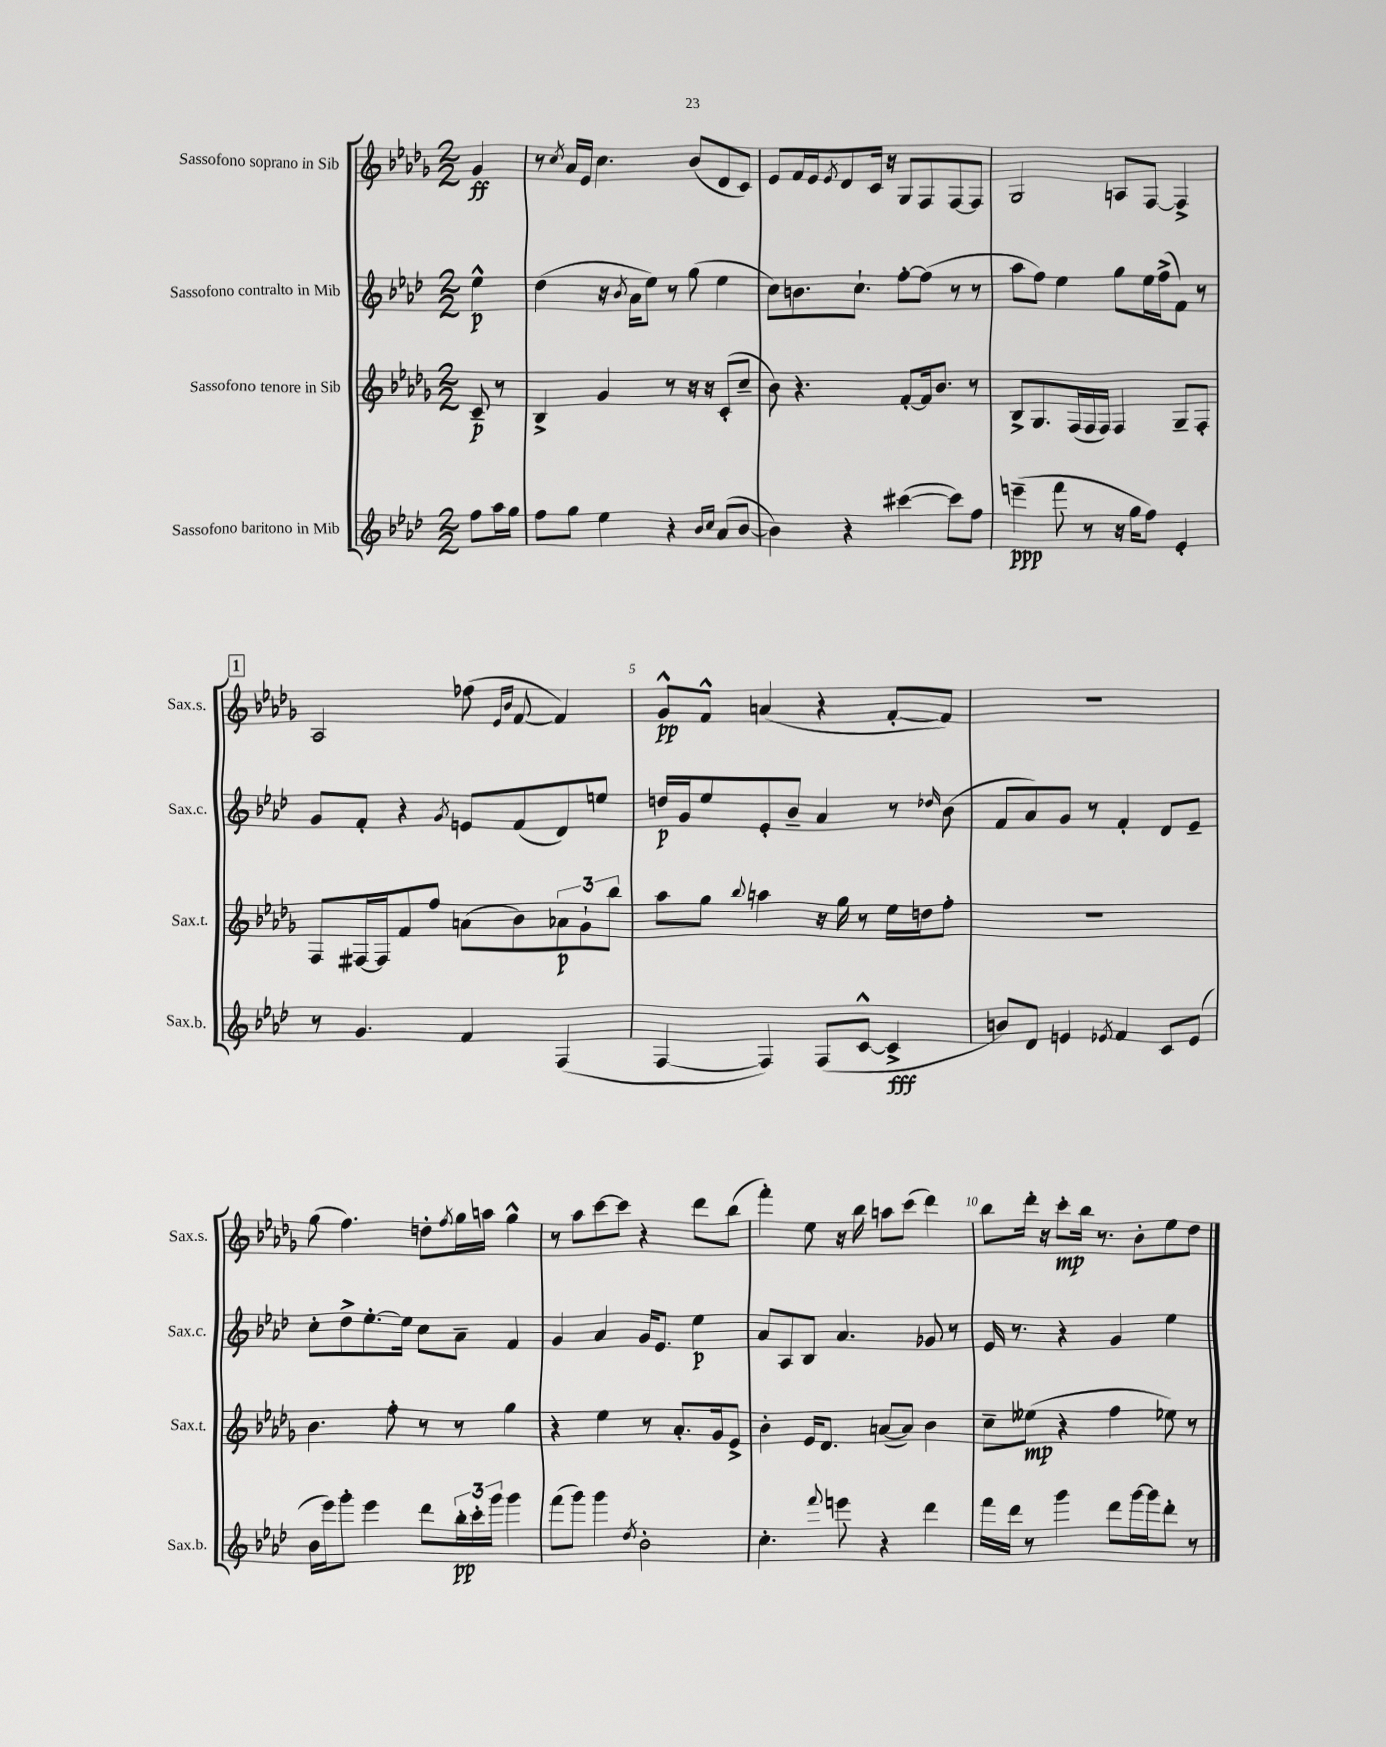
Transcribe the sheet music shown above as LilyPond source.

<<
\new StaffGroup <<
\new Staff = "s0" \with { instrumentName = "Sassofono soprano in Sib" shortInstrumentName = "Sax.s." } {
    \clef treble \key des \major \numericTimeSignature \time 2/2 \partial 4
    ges'4\ff |
    r8 \acciaccatura { c''8 } aes'16 ees'16 c''4. bes'8( des'8 c'8) |
    ees'8 f'16 ees'16 \acciaccatura { ees'8 } des'8 c'16 r16 ges8 f8 f8~ f8 |
    ges2 a8 f8~ f4-> |
    \mark \markup { \box "1" } aes2 fes''8( \grace { ees'16 bes'16 } f'8~ f'4) |
    ges'8-^\pp f'8-^ a'4( r4 f'8~-. f'8) |
    R1 |
    ges''8( f''4.) d''8-. \acciaccatura { f''8 } ges''16 a''16 ges''4-^ |
    r8 aes''8 c'''8~ c'''8 r4 des'''8 bes''8( |
    f'''4-.) ees''8 r16 bes''16 a''8 c'''8( des'''4) |
    bes''8 des'''16-. r16 c'''8-.\mp bes''16 r8. bes'8-. ees''8 des''8 \bar "|." |
}
\new Staff = "s1" \with { instrumentName = "Sassofono contralto in Mib" shortInstrumentName = "Sax.c." } {
    \clef treble \key aes \major \numericTimeSignature \time 2/2 \partial 4
    ees''4-^\p |
    des''4( r16 \acciaccatura { bes'8 } aes'16 ees''8) r8 g''8( ees''4 |
    c''8) b'8. c''8.-! f''8~-. f''8( r8 r8 |
    aes''8 f''8) ees''4 g''8 ees''16 f''16->( f'8) r8 |
    \mark \markup { \box "1" } g'8 f'8-. r4 \acciaccatura { g'8 } e'8 f'8( des'8) e''8 |
    d''16\p g'16 ees''8 ees'8-. bes'8-- aes'4 r8 \grace { des''16 } bes'8( |
    f'8 aes'8) g'8 r8 f'4-. des'8 ees'8-- |
    c''8-. des''8-> ees''8.~-. ees''16 c''8 aes'8-- f'4 |
    g'4 aes'4 g'16 ees'8. ees''4\p |
    aes'8 aes8 bes8 aes'4. ges'8 r8 |
    ees'16 r8. r4 g'4 ees''4 \bar "|." |
}
\new Staff = "s2" \with { instrumentName = "Sassofono tenore in Sib" shortInstrumentName = "Sax.t." } {
    \clef treble \key des \major \numericTimeSignature \time 2/2 \partial 4
    c'8--\p r8 |
    bes4-> ges'4 r8 r16 r16 c'8-.( c''8-- |
    bes'8) r4. f'8~-. f'16 bes'8. r8 |
    bes8-> ges8. f16( f16 f16) f4 ges8-- f8-. |
    \mark \markup { \box "1" } f8 fis16~ fis16 f'8 f''8 a'8( bes'8) \tuplet 3/2 { aes'8\p ges'8-! bes''8 } |
    aes''8 ges''8 \appoggiatura { bes''8 } a''4 r16 ges''16 r8 ees''16 d''16 f''8-. |
    R1 |
    bes'4. f''8-. r8 r8 ges''4 |
    r4 ees''4 r8 aes'8.-. ges'16 ees'8-> |
    bes'4-. ees'16 des'8. a'8~( a'8) bes'4 |
    c''8-- eeses''8\mp( r4 f''4 ees''8) r8 \bar "|." |
}
\new Staff = "s3" \with { instrumentName = "Sassofono baritono in Mib" shortInstrumentName = "Sax.b." } {
    \clef treble \key aes \major \numericTimeSignature \time 2/2 \partial 4
    f''8 aes''16 g''16 |
    f''8 g''8 ees''4 r4 \grace { bes'16 c''16 } aes'8( bes'8~ |
    bes'4) r4 cis'''4~( cis'''8) f''8 |
    e'''4--\ppp( f'''8 r8 r16 g''16 f''8) ees'4-. |
    \mark \markup { \box "1" } r8 g'4. f'4 f4( |
    f4~ f4) f8( c'8~-^ c'4->\fff |
    b'8) des'8 e'4 \acciaccatura { ees'8 } f'4 c'8 ees'8( |
    bes'16 ees'''16) g'''8-. ees'''4 des'''8 \tuplet 3/2 { bes''16-.\pp c'''16-. g'''16 } g'''4 |
    f'''8( g'''8) g'''4 \acciaccatura { des''8 } bes'2-. |
    c''4.-. \appoggiatura { f'''8 } e'''8 r4 des'''4 |
    f'''16 des'''16 r8 g'''4 des'''8 g'''16~ g'''16 des'''8-. r8 \bar "|." |
}
>>
>>
\layout { \context { \Score \override BarNumber.break-visibility = ##(#f #t #t) barNumberVisibility = #(every-nth-bar-number-visible 5) } }
